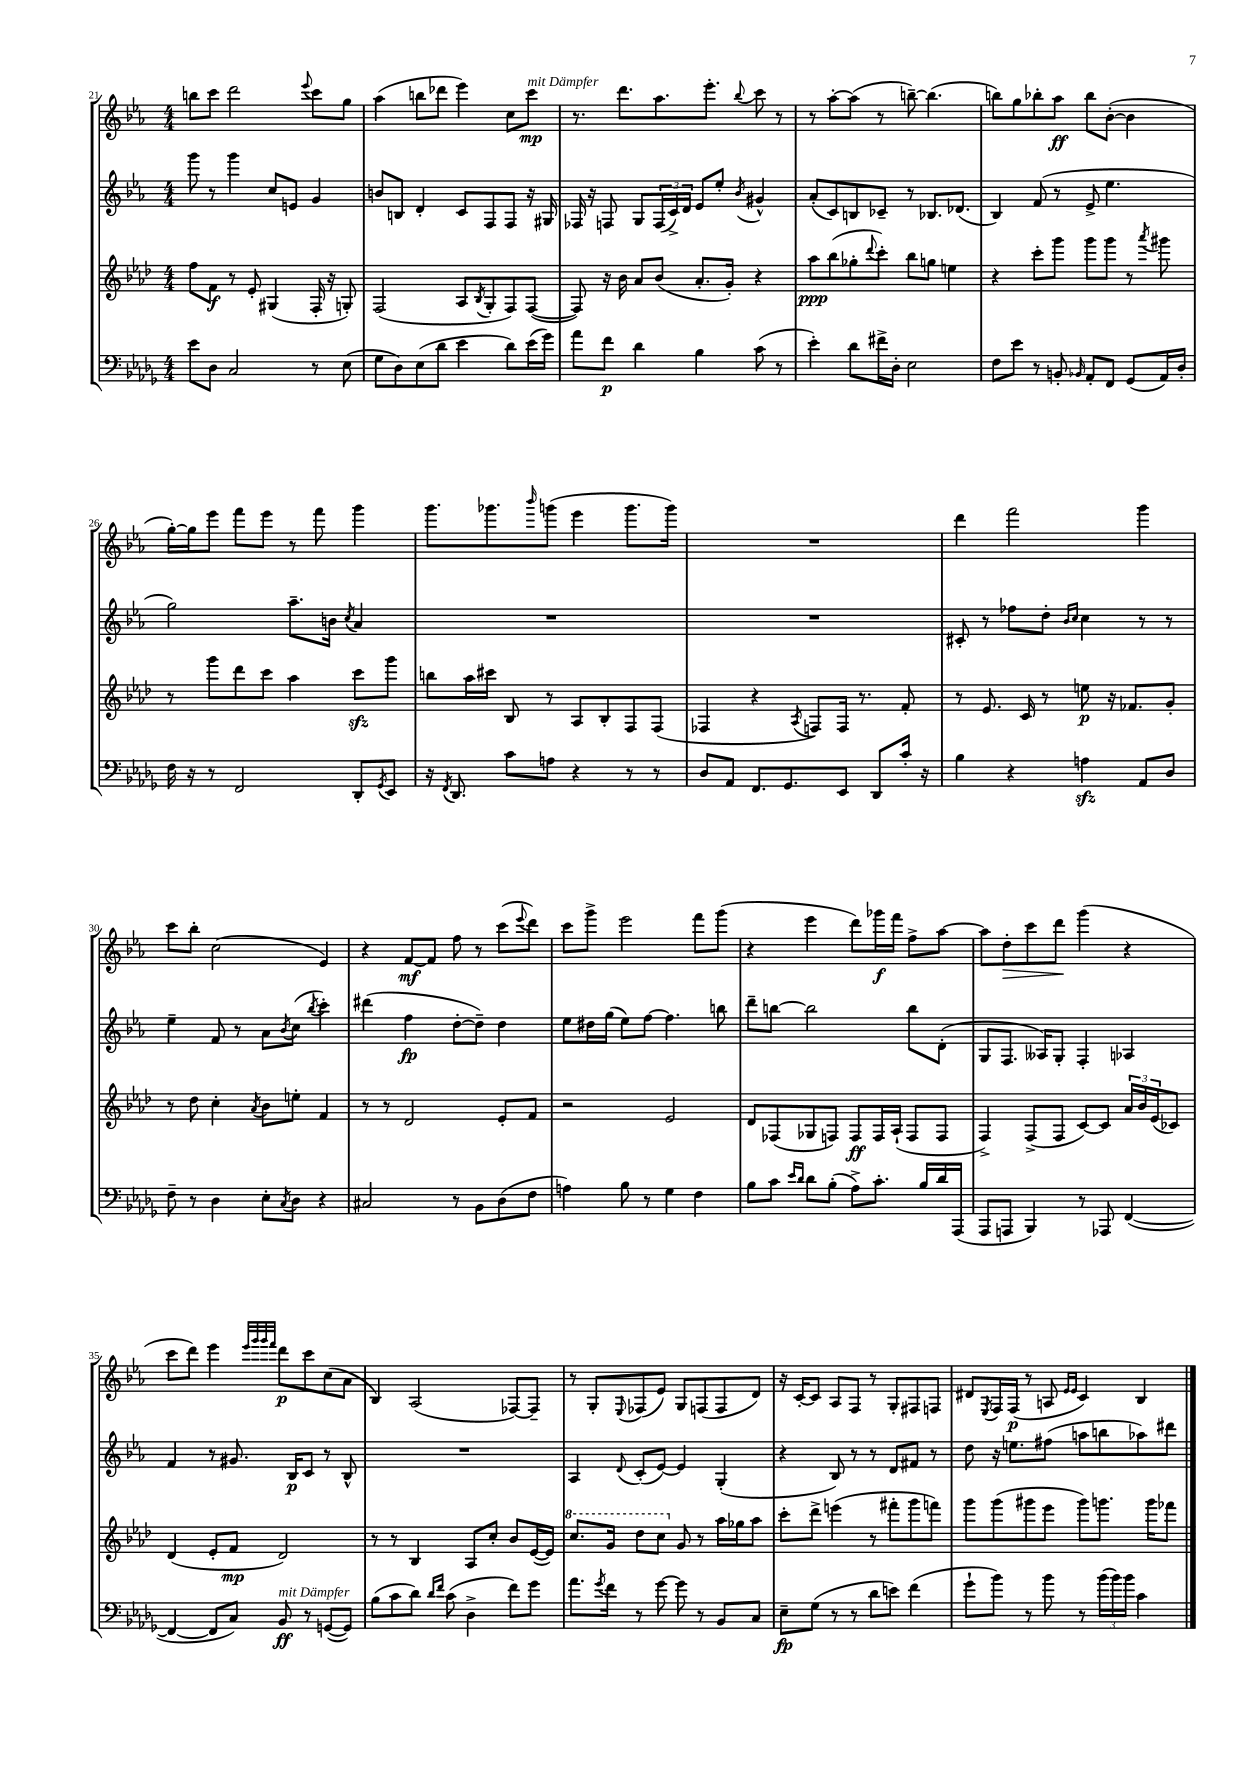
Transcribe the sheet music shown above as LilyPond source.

<<
\new StaffGroup <<
\new Staff = "s0" {
    \clef treble \key ees \major \numericTimeSignature \time 4/4
    b''8 c'''8 d'''2 \appoggiatura { ees'''8 } c'''8 g''8 |
    aes''4( b''8 des'''8 ees'''4) c''8 c'''8\mp^\markup { \italic "mit Dämpfer" } |
    r8. d'''8. aes''8. ees'''8.-. \appoggiatura { bes''8 } c'''8 r8 |
    r8 aes''8~-. aes''8( r8 b''8~--) b''4.( |
    b''8) g''8 bes''8-. aes''8\ff bes''8 bes'8~-.( bes'4 |
    g''16~-.) g''16 ees'''8 f'''8 ees'''8 r8 f'''8 g'''4 |
    g'''8. ges'''8. \grace { bes'''16 } g'''8( ees'''4 g'''8. g'''16) |
    R1 |
    d'''4 f'''2 g'''4 |
    c'''8 bes''8-. c''2( ees'4) |
    r4 f'8~\mf f'8 f''8 r8 c'''8( \appoggiatura { ees'''8 } d'''8) |
    c'''8 g'''8-> ees'''2 f'''8 g'''8( |
    r4 ees'''4 d'''8) ges'''16\f f'''16 f''8-> aes''8~ |
    aes''8 d''8-.\> c'''8 d'''8\! g'''4( r4 |
    c'''8 d'''8) ees'''4 \grace { ees'''32 g'''32 g'''32 f'''32 } d'''8\p c'''8 c''8( aes'8 |
    bes4) aes2( fes8~) fes8-- |
    r8 g8-. \appoggiatura { ees8 } fes8( ees'8) g8 f8( f8 d'8) |
    r16 c'16~-. c'8 aes8 f8 r8 g8-. fis8 f8 |
    dis'8 \acciaccatura { ees8 } f16 f16\p( r8 a8 \grace { ees'16 ees'16 } c'4) bes4 \bar "|." |
}
\new Staff = "s1" {
    \clef treble \key ees \major \numericTimeSignature \time 4/4
    g'''8 r8 g'''4 c''8 e'8 g'4 |
    b'8 b8 d'4-. c'8 f8 f8 r16 gis16 |
    fes16 r16 f8 g8 \tuplet 3/2 { f16( c'16->) d'16 } ees'8 ees''8-. \acciaccatura { bes'8 } gis'4-^ |
    aes'8-.( c'8) b8 ces'8-- r8 bes8. des'8.( |
    bes4) f'8( r8 ees'8-> ees''4. |
    g''2) aes''8.-- b'16 \acciaccatura { c''8 } aes'4 |
    R1 |
    R1 |
    cis'8-. r8 fes''8 d''8-. \grace { bes'16 c''16 } c''4 r8 r8 |
    ees''4-- f'8 r8 aes'8 \acciaccatura { bes'8 } c''8( \acciaccatura { bes''8 } c'''4-.) |
    dis'''4( f''4\fp d''8~-. d''8--) d''4 |
    ees''8 dis''16 g''16( ees''8) f''8~ f''4. b''8 |
    d'''8-- b''8~ b''2 b''8 d'8-.( |
    g8 f8. aeses16) g8-. f4-. aes4 |
    f'4 r8 gis'8. bes16\p c'8 r8 bes8-^ |
    R1 |
    aes4 \appoggiatura { d'8 } c'8-.( ees'8~) ees'4 g4-.( |
    r4 bes8) r8 r8 d'8 fis'8 r8 |
    d''8 r16 e''8. fis''8( a''8 b''8 aes''8) dis'''8 \bar "|." |
}
\new Staff = "s2" {
    \clef treble \key aes \major \numericTimeSignature \time 4/4
    f''8 f'8\f r8 ees'8-. gis4( f16-. r16 g8-.) |
    f2( aes8 \acciaccatura { bes8 } g8-. f8) f8~( |
    f8) r16 bes'16 aes'8 bes'8( aes'8.-. g'16-.) r4 |
    aes''8\ppp bes''8( ges''8-. \appoggiatura { des'''8 } c'''8-.) bes''8 g''8 e''4 |
    r4 c'''8-. g'''8 g'''8 g'''8 r8 \acciaccatura { aes'''8 } gis'''8 |
    r8 g'''8 des'''8 c'''8 aes''4 c'''8\sfz g'''8 |
    b''8 aes''16 cis'''16 bes8 r8 aes8 bes8-. f8 f8( |
    fes4 r4 \acciaccatura { aes8 } f8) f16 r8. f'8-. |
    r8 ees'8. c'16 r8 e''8\p r16 fes'8. g'8-. |
    r8 des''8 c''4-. \acciaccatura { aes'8 } bes'8 e''8-. f'4 |
    r8 r8 des'2 ees'8-. f'8 |
    r2 ees'2 |
    des'8 fes8( ges8 f8) f8\ff f16 aes16-!( f8 f8 |
    f4->) f8->( f8 c'8~) c'8 \tuplet 3/2 { aes'16 bes'16 ees'16( } ces'8) |
    des'4( ees'8-. f'8\mp des'2) |
    r8 r8 bes4 aes8 c''8-. bes'8 ees'16~( ees'16) |
    \ottava #1 c'''8. g''16 des'''8 c'''8 \ottava #0 g'8 r8 aes''16 ges''16 aes''8 |
    c'''8-. des'''8-> e'''4( r8 fis'''8-. g'''8 f'''8) |
    g'''8 g'''8( gis'''8 ees'''8 gis'''8) g'''8. g'''16 fes'''8 \bar "|." |
}
\new Staff = "s3" {
    \clef bass \key des \major \numericTimeSignature \time 4/4
    ees'8 des8 c2 r8 ees8( |
    ges8 des8) ees8( des'8 ees'4 des'8) ees'16( ges'16) |
    aes'8 f'8\p des'4 bes4 c'8( r8 |
    ees'4-.) des'8 fis'16-> des16-. ees2 |
    f8 ees'8 r8 b,8-. \grace { bes,16 } aes,8-. f,8 ges,8( aes,16) des16-. |
    f16 r16 r8 f,2 des,8-. \acciaccatura { ges,8 } ees,8 |
    r16 \acciaccatura { f,8 } des,8. c'8 a8 r4 r8 r8 |
    des8 aes,8 f,8. ges,8. ees,8 des,8 c'16-. r16 |
    bes4 r4 a4\sfz aes,8 des8 |
    f8-- r8 des4 ees8-. \acciaccatura { c8 } des8 r4 |
    cis2 r8 bes,8 des8( f8 |
    a4) bes8 r8 ges4 f4 |
    bes8 c'8 \grace { ees'16 des'16 } des'8 bes8-.( aes8->) c'8.-. bes16 des'16 aes,,16( |
    aes,,8 a,,8 bes,,4) r8 aes,,8 f,4~( |
    f,4~ f,8 c8) bes,8\ff^\markup { \italic "mit Dämpfer" } r8 g,8~( g,8) |
    bes8( c'8 des'8) \grace { des'16 f'16 } c'8( des4-> f'8) ges'8 |
    aes'8. \acciaccatura { ges'8 } f'16 r8 ges'8~ ges'8 r8 bes,8 c8 |
    ees8--\fp ges8( r8 r8 des'8 e'8) f'4( |
    ges'8-! bes'8) r8 bes'8 r8 \tuplet 3/2 { bes'16( bes'16) bes'16 } c'4 \bar "|." |
}
>>
>>
\layout { \context { \Score currentBarNumber = #21 } }
